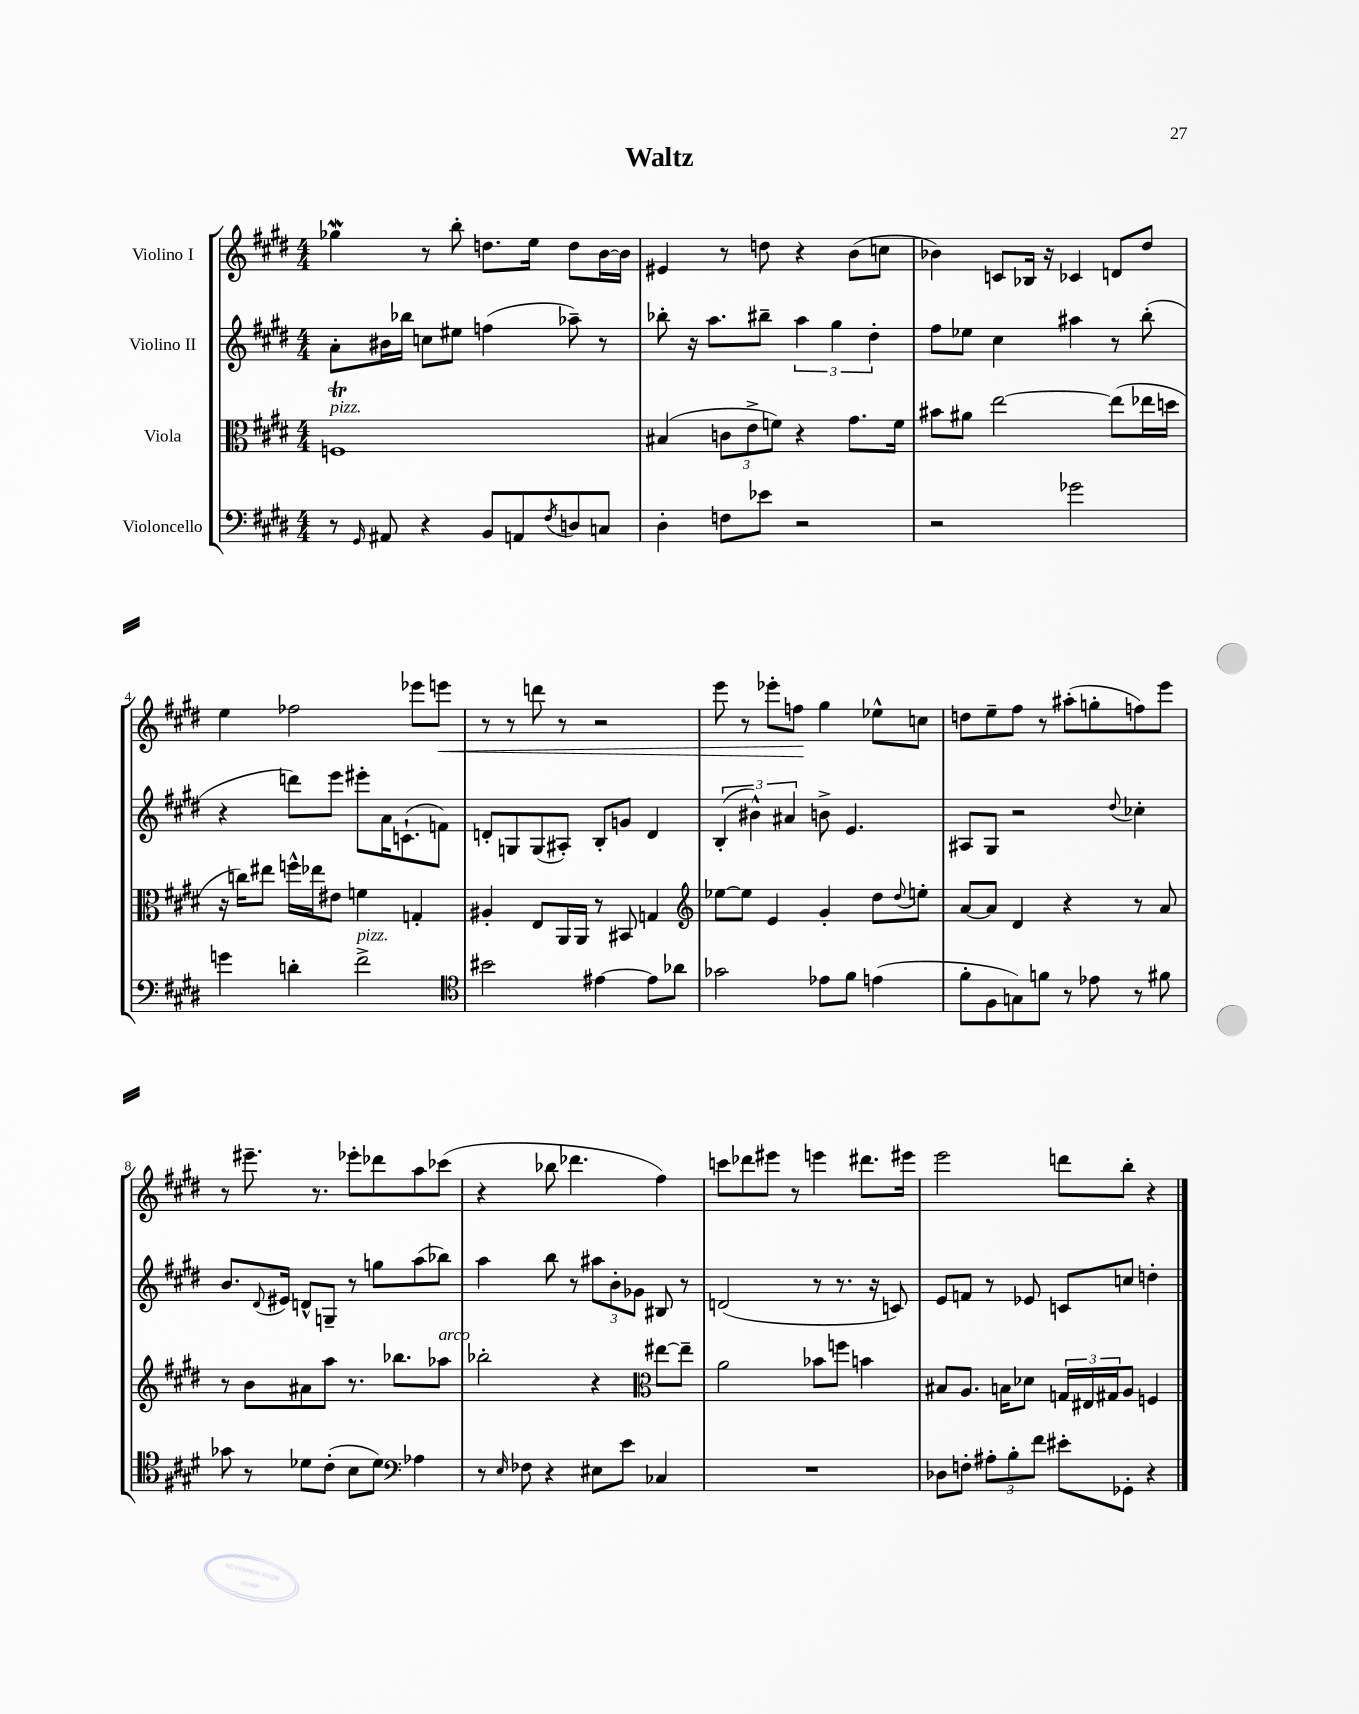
\header { title = "Waltz" }
<<
\new StaffGroup <<
\new Staff = "s0" \with { instrumentName = "Violino I" } {
    \clef treble \key e \major \numericTimeSignature \time 4/4
    ges''4\mordent r8 b''8-. d''8. e''16 d''8 b'16~ b'16 |
    eis'4 r8 d''8 r4 b'8( c''8 |
    bes'4) c'8 bes16 r16 ces'4 d'8 dis''8 |
    e''4 fes''2 ees'''8 e'''8\< |
    r8 r8 d'''8 r8 r2 |
    e'''8 r8 ees'''8-. f''8\! gis''4 ees''8-^ c''8 |
    d''8 e''8-- fis''8 r8 ais''8-.( g''8-. f''8) e'''8 |
    r8 eis'''8.-- r8. ees'''8-. des'''8 a''8 ces'''8( |
    r4 bes''8 des'''4. fis''4) |
    c'''8 des'''8 eis'''8 r8 e'''4 dis'''8. eis'''16 |
    e'''2 d'''8 b''8-. r4 \bar "|." |
}
\new Staff = "s1" \with { instrumentName = "Violino II" } {
    \clef treble \key e \major \numericTimeSignature \time 4/4
    a'8-. bis'16 bes''16 c''8 eis''8 f''4( aes''8--) r8 |
    bes''8-. r16 a''8. bis''8-- \tuplet 3/2 { a''4 gis''4 dis''4-. } |
    fis''8 ees''8 cis''4 ais''4 r8 b''8-.( |
    r4 d'''8) e'''8 eis'''8-. a'16 c'8.-!( f'8) |
    d'8-. g8 g8( ais8-.) b8-. g'8 d'4 |
    \tuplet 3/2 { b4-.( bis'4-^) ais'4 } b'8-> e'4. |
    ais8 gis8 r2 \appoggiatura { dis''8 } ces''4-. |
    b'8. \appoggiatura { dis'8 } eis'16 d'8-^ g8-- r8 g''8 a''8( bes''8) |
    a''4 b''8 r8 \tuplet 3/2 { ais''8 b'8-. ges'8 } bis8 r8 |
    d'2( r8 r8. r16 c'8) |
    e'8 f'8 r8 ees'8 c'8 c''8 d''4-. \bar "|." |
}
\new Staff = "s2" \with { instrumentName = "Viola" } {
    \clef alto \key e \major \numericTimeSignature \time 4/4
    f1\trill^\markup { \italic "pizz." } |
    bis4( \tuplet 3/2 { c'8 e'8-> f'8) } r4 gis'8. f'16 |
    bis'8 ais'8 e''2~ e''8( ees''16 d''16 |
    r16 c''16) eis''8 f''16-^ ees''16 eis'8 f'4 g4-. |
    ais4-. e8 a,16 a,16 r8 bis,8 g4 |
    \clef treble ees''8~ ees''8 e'4 gis'4-. dis''8 \appoggiatura { dis''8 } e''8-. |
    a'8~ a'8 dis'4 r4 r8 a'8 |
    r8 b'8 ais'8 a''8 r8. bes''8. aes''8^\markup { \italic "arco" } |
    bes''2-. r4 \clef alto eis''8~ eis''8-- |
    a'2 bes'8 f''8 b'4 |
    bis8 a8. b16 des'8 \tuplet 3/2 { g16 eis16 gis16 } a8 f4 \bar "|." |
}
\new Staff = "s3" \with { instrumentName = "Violoncello" } {
    \clef bass \key e \major \numericTimeSignature \time 4/4
    r8 \grace { gis,16 } ais,8 r4 b,8 a,8 \acciaccatura { fis8 } d8 c8 |
    dis4-. f8 ees'8 r2 |
    r2 ges'2 |
    g'4 d'4-. fis'2->^\markup { \italic "pizz." } |
    \clef tenor bis'2 eis'4~ eis'8 aes'8 |
    ges'2 ees'8 fis'8 e'4( |
    fis'8-. fis8 g8) f'8 r8 ees'8 r8 fis'8 |
    ges'8 r8 des'8 cis'8-.( b8 des'8) \clef bass aes4 |
    r8 \grace { e16 } fes8 r4 eis8 e'8 ces4 |
    R1 |
    des8 f8-. \tuplet 3/2 { ais8-. b8-. fis'8 } eis'8-. ges,8-. r4 \bar "|." |
}
>>
>>
